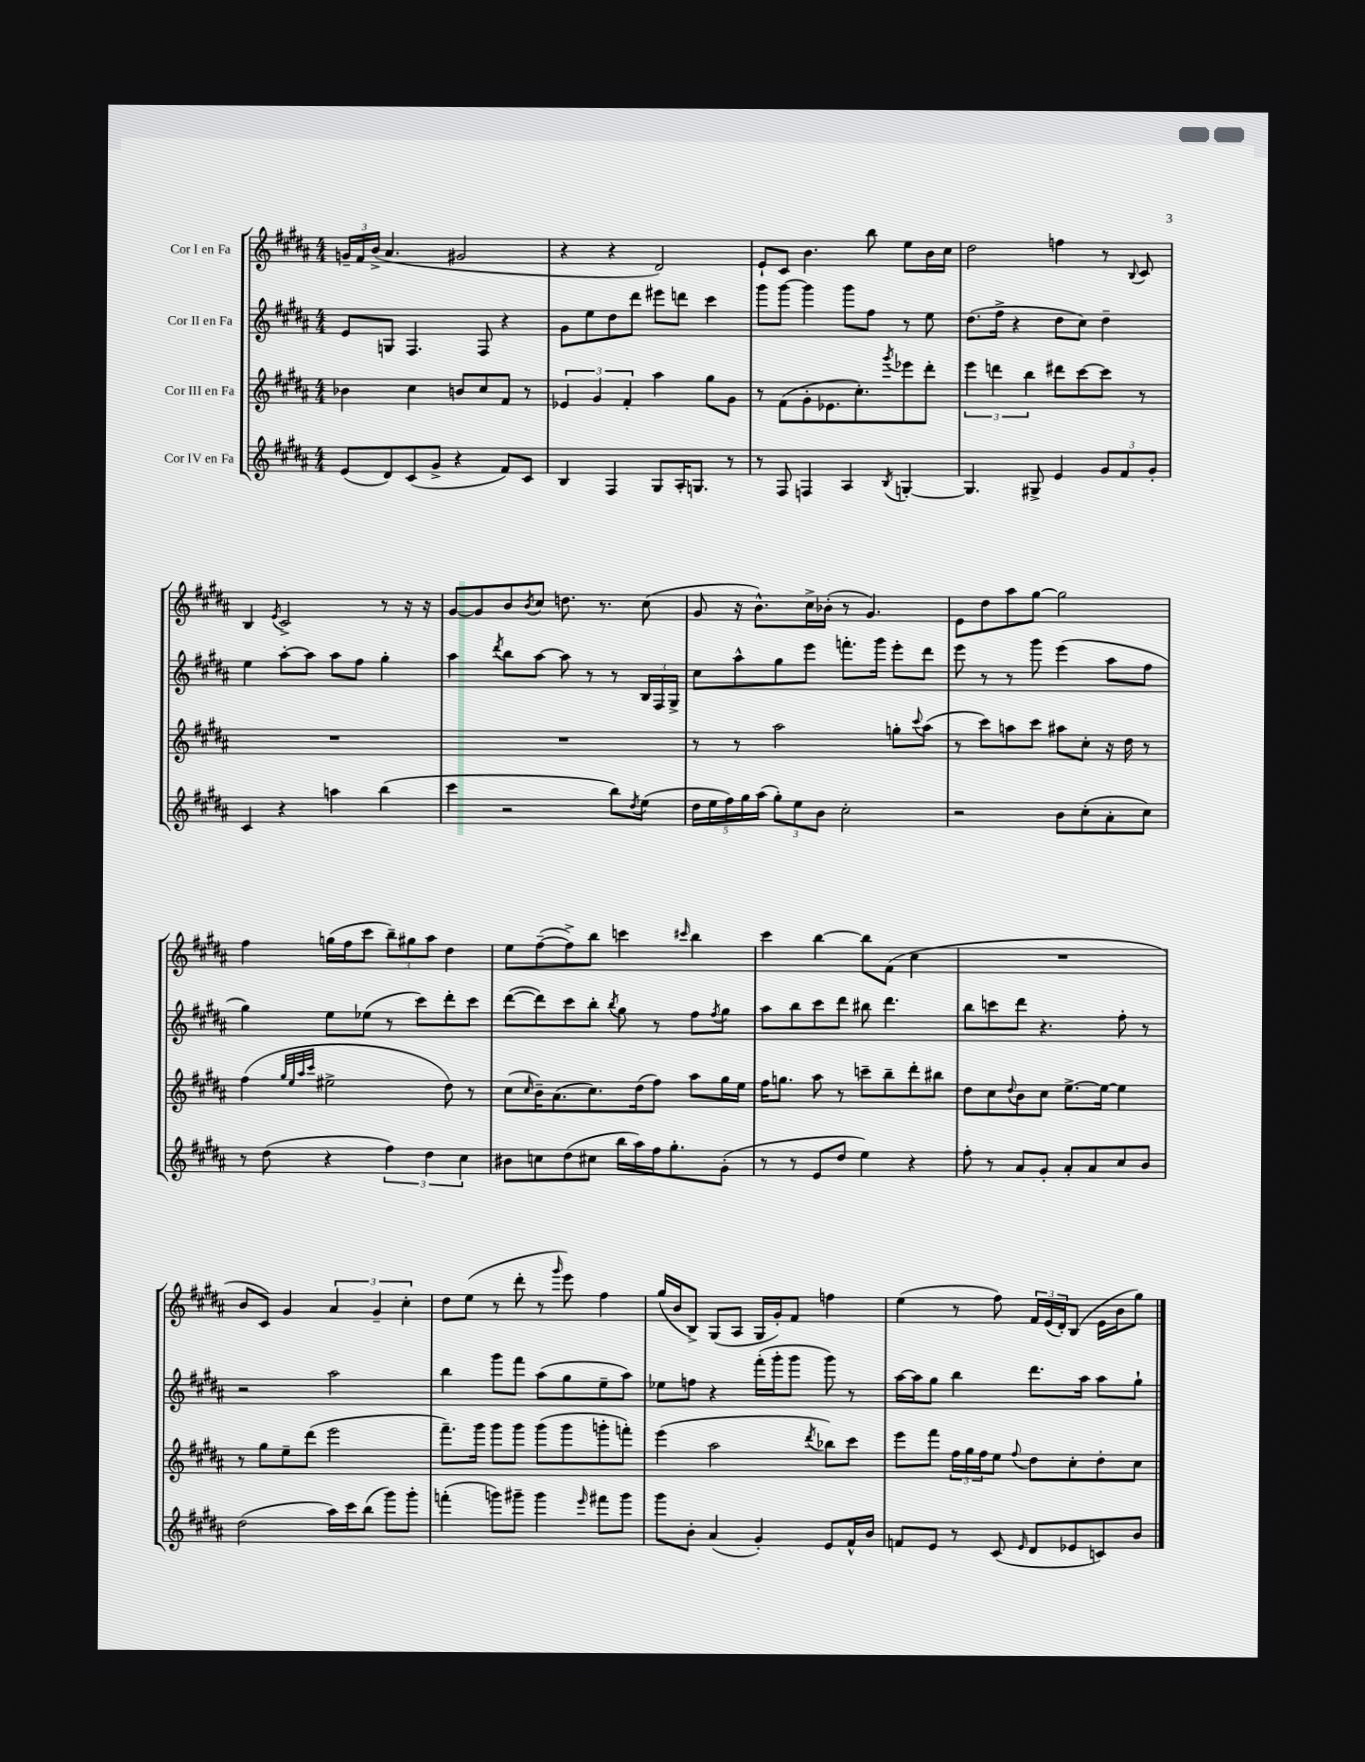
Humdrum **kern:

**kern	**kern	**kern	**kern
*staff4	*staff3	*staff2	*staff1
*clefG2	*clefG2	*clefG2	*clefG2
*k[f#c#g#d#a#]	*k[f#c#g#d#a#]	*k[f#c#g#d#a#]	*k[f#c#g#d#a#]
*M4/4	*M4/4	*M4/4	*M4/4
(8e	4b-	8e	24g~
.	.	.	24f#
.	.	.	(24b^
8d#)	.	8G	4.a#
(8c#	4cc#	4.F#	.
8g#^	.	.	.
4r	8b	.	2g#
.	8cc#	8F#	.
8f#)	8f#	4r	.
8c#	8r	.	.
=	=	=	=
4B	6e-	8g#	4r
.	.	8ee	.
.	6g#	.	.
4F#	.	8dd#	4r
.	6f#'	.	.
.	.	8ddd#	.
8G#	4aa#	8eee#	2d#)
16A#'	.	8ddd	.
8.G	.	.	.
.	8gg#	4ccc#	.
8r	8g#	.	.
=	=	=	=
8r	8r	8ggg#	8e`
8F#	(8f#	[8ggg#	8c#
4F	8g#'	4ggg#]	4.b
.	8.e-	.	.
4A#	.	8ggg#	.
.	8.cc#')	.	.
.	.	8ff#	8bb
8qB	8qggg#	.	.
[4G'	8eee-	8r	8ee
.	8ddd#'	8ee	16b
.	.	.	16cc#
=	=	=	=
4.G]	6eee	(8.dd#	2dd#
.	6ddd	.	.
.	.	16ff#^	.
.	.	4r	.
.	6bb	.	.
8G#^	.	.	.
4e	8ddd#	8dd#	4ff
.	[8ccc#	8cc#)	.
12g#	8ccc#]	4dd#~	8r
12f#	.	.	.
.	.	.	8qqB
.	8r	.	8c#
12g#'	.	.	.
=	=	=	=
4c#	1r	4ee	4B
.	.	.	8qe
4r	.	[8aa#'	2c#^
.	.	8aa#]	.
4aa	.	8aa#	.
.	.	8ff#	.
(4bb	.	4gg#'	8r
.	.	.	16r
.	.	.	16r
=	=	=	=
4ccc#	1r	4aa#	[8g#
.	.	.	8g#]
.	.	8qddd#	.
2r	.	8bb	8b
.	.	.	8qb
.	.	[8aa#	8cc#
.	.	8aa#]	8.dd
.	.	8r	.
.	.	.	8.r
8bb)	.	8r	.
8qdd#	.	.	.
(8ee	.	24B	(8cc#
.	.	24F#	.
.	.	24G#^	.
=	=	=	=
20dd#	8r	8cc#	8g#
20ee	.	.	.
20ff#)	.	.	.
.	8r	8aa#^^	16r
20gg#	.	.	.
.	.	.	8.b^^)
(20aa#	.	.	.
12gg#')	2aa#	8gg#	.
12ee	.	.	.
.	.	8eee	16cc#^
12b	.	.	.
.	.	.	(16b-'
2cc#'	.	8.fff'	8r
.	.	.	4.g#)
.	.	16ggg#	.
.	8gg'	8eee'	.
.	8qqccc#	.	.
.	(8aa#	8ddd#	.
=	=	=	=
2r	8r	8eee	8e
.	8ccc#)	8r	8dd#
.	8aa	8r	8aa#
.	8ccc#	8ggg#	[8gg#
8b	8aa#	(4eee	2gg#]
(8cc#'	8cc#'	.	.
8a#'	16r	8aa#	.
.	16dd#	.	.
8cc#)	8r	8ff#	.
=	=	=	=
8r	(4ff#	4gg#)	4ff#
(8dd#	.	.	.
.	32qqgg#	.	.
.	32qqee	.	.
.	32qqaa#	.	.
.	32qqccc#	.	.
4r	2ee#^	8ee	(16gg
.	.	.	16ff#
.	.	(8ee-	8ccc#
6ff#)	.	8r	12bb~)
.	.	.	12gg#
.	.	8ccc#)	.
6dd#	.	.	12aa#
.	8dd#)	8ddd#'	4dd#
6cc#	.	.	.
.	8r	8ccc#	.
=	=	=	=
8b#	(8cc#	([8ddd#	8ee
.	16qqcc#	.	.
8cc	16b~)	8ddd#])	([8ff#~
.	(8.a#	.	.
(8dd#	.	8ccc#	8ff#^])
8cc#	8.cc#)	8bb'	8bb
.	.	8qbb	.
16bb	.	8gg#	4ccc
16aa#)	(16dd#	.	.
16ff#	8ff#)	8r	.
8.gg#'	.	.	.
.	.	.	16qqccc#
.	8aa#	8ff#	4bb
.	.	8qff#	.
(8g#'	16gg#	8gg#	.
.	16ee	.	.
=	=	=	=
8r	16ff#	8aa#	4ccc#
.	8.gg	.	.
8r	.	8bb	.
8e	8aa#	8ccc#	[4bb
8dd#	8r	8ddd#	.
4ee)	8ccc~	8bb#	8bb]
.	8bb~	4.ddd#	(8f#
4r	8ddd#'	.	4cc#
.	8bb#	.	.
=	=	=	=
8ff#'	8dd#	8bb	1r
8r	8cc#	8ccc	.
.	8qqdd#	.	.
8a#	8b	8ddd#	.
8g#'	8cc#	4.r	.
8a#'	[8.ee^	.	.
8a#	.	.	.
.	16ee_	.	.
8cc#	4ee]	8ff#'	.
8b	.	8r	.
=	=	=	=
(2dd#	8r	2r	8b
.	8gg#	.	8c#)
.	8ee~	.	4g#
.	(8ddd#	.	.
16aa#)	2eee	2aa#	6a#
16ccc#	.	.	.
(8bb	.	.	.
.	.	.	6g#~
8ggg#)	.	.	.
.	.	.	6cc#'
8ggg#'	.	.	.
=	=	=	=
(4fff'	8.fff#~)	4bb	8dd#
.	.	.	(8ee
.	16ggg#	.	.
8ggg)	8ggg#	8ggg#	8r
8ggg#~	8ggg#	8fff#	8ddd#'
4ggg#	(8ggg#	(8aa#	8r
.	.	.	16qqggg#
.	8ggg#	8gg#	8eee)
16qqeee	.	.	.
8fff#	8ggg'	8ee~	4ff#
8ggg#	8fff')	8aa#)	.
=	=	=	=
8ggg#	(4eee	8ee-	(16gg#
.	.	.	16b
8b'	.	8ff	8B^)
(4a#	2aa#	4r	(8G#
.	.	.	8A#
4g#')	.	(16fff#'	16G#
.	.	16ggg#'	16g#')
.	.	8ggg#	8f#
.	8qddd#	.	.
8e	8bb-)	8ggg#)	4ff
16f#^^	8ccc#	8r	.
16b	.	.	.
=	=	=	=
8f	8eee	[16aa#	(4ee
.	.	16aa#]	.
8e	8fff#	8gg#	.
8r	24ff#	4bb	8r
.	24gg#	.	.
.	24ff#	.	.
(8c#	8ee	.	8ff#)
16qqe	8qqff#	.	.
8d#	8dd#	8.ddd#	24f#
.	.	.	(24e
.	.	.	24d#')
8e-	8cc#'	.	(8B
.	.	16aa#	.
8c)	8dd#'	8aa#	16e
.	.	.	16b
8b	8cc#	8gg#`	8gg#)
==	==	==	==
*-	*-	*-	*-
